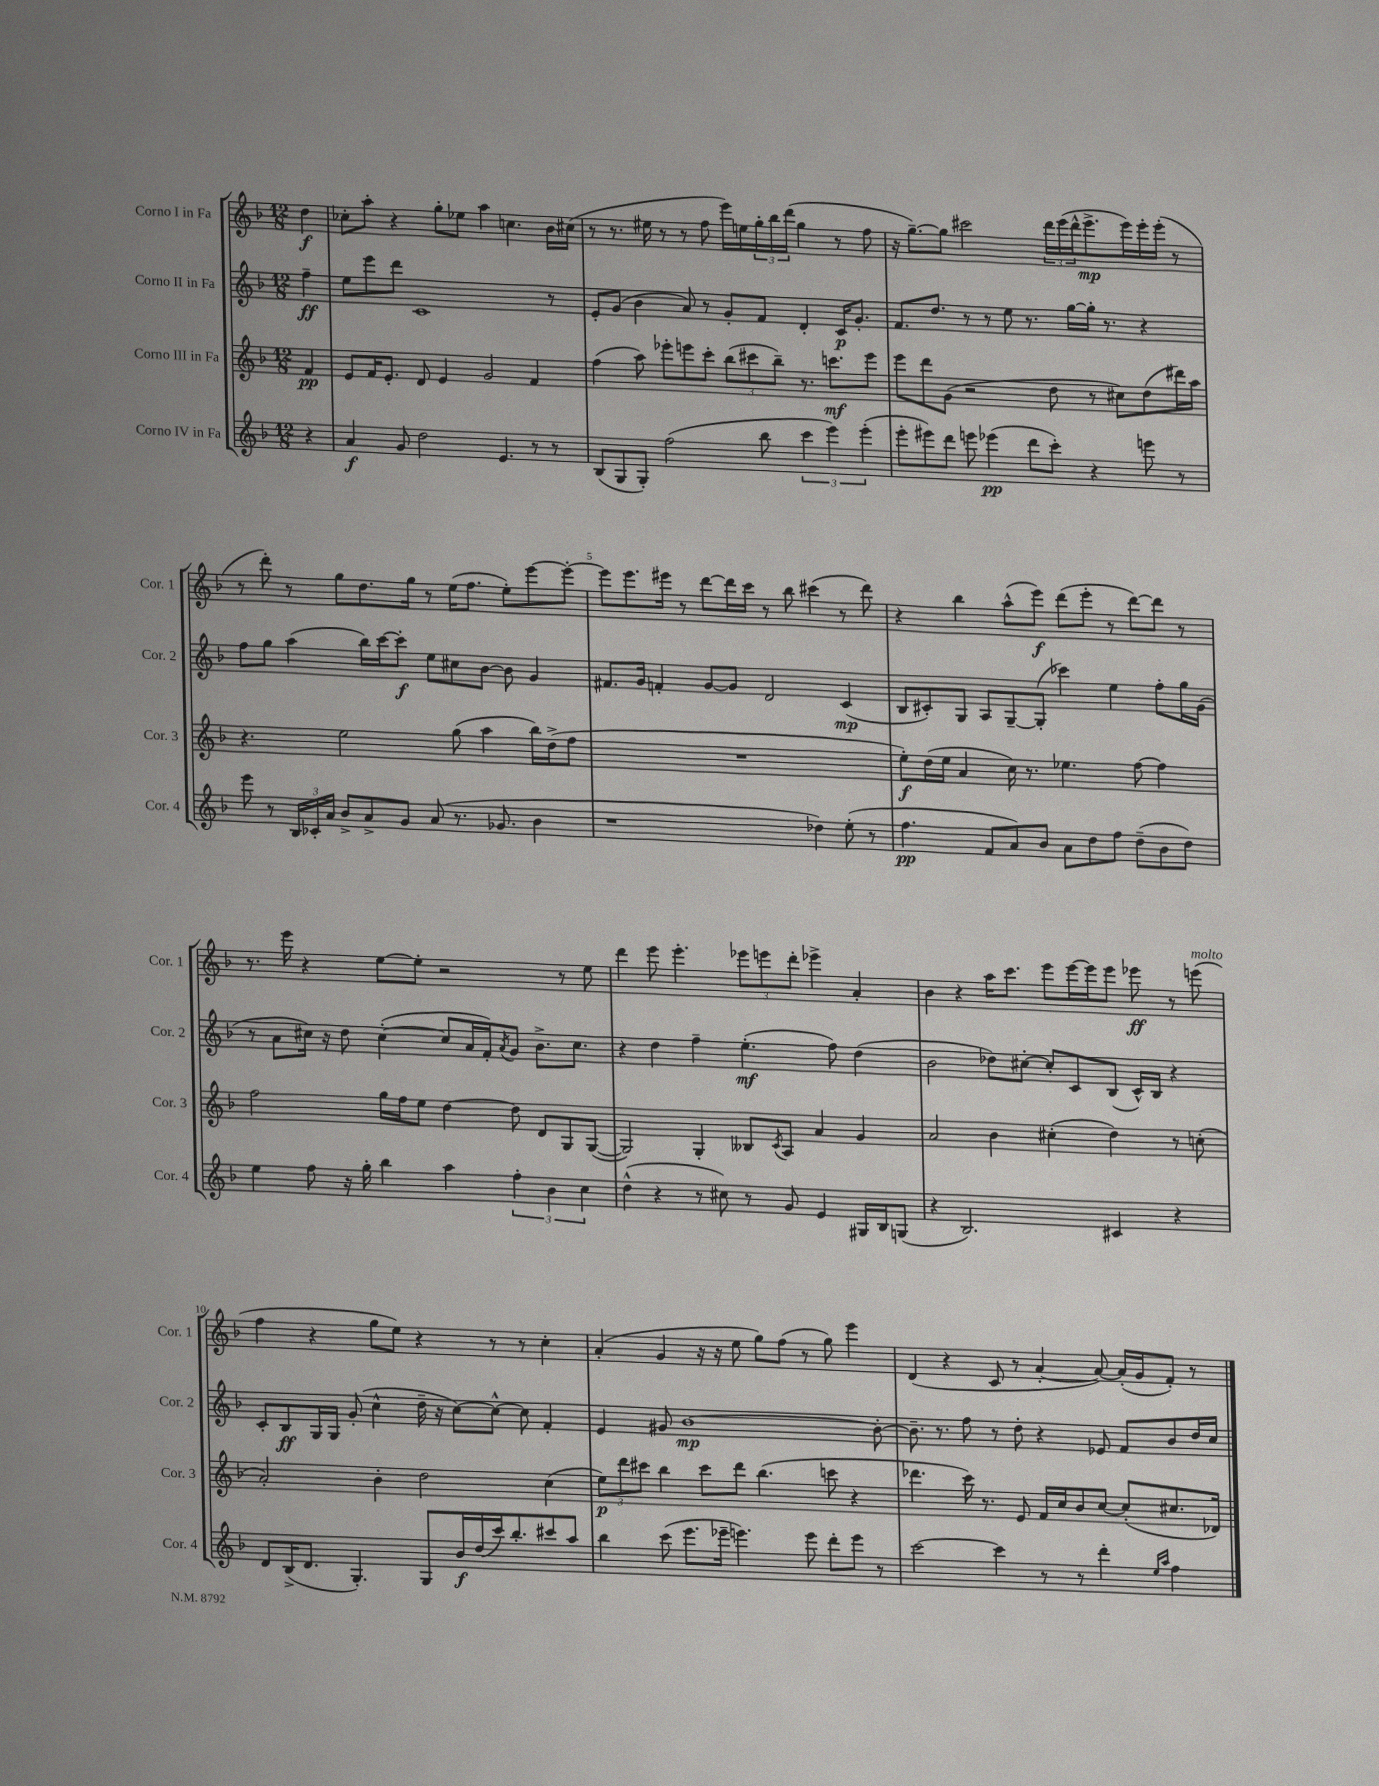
<<
\new StaffGroup <<
\new Staff = "s0" \with { instrumentName = "Corno I in Fa" shortInstrumentName = "Cor. 1" } {
    \clef treble \key f \major \numericTimeSignature \time 12/8 \partial 4
    d''4\f |
    ces''8-. a''8-. r4 g''8-. ees''8 a''4 c''4. bes'16 cis''16( |
    r8 r8. eis''16 r8 r8 f''8 e'''16) e''16 \tuplet 3/2 { g''16-. bes''16 d'''16( } g''4 r8 f''8 |
    r16 g''8.~--) g''8 cis'''2 \tuplet 3/2 { d'''16 e'''16( d'''16-^ } e'''8.->\mp e'''16) e'''16-. e'''16-.( r8 |
    r8 d'''8-.) r8 g''8 d''8. g''16 r8 e''16( f''8. e''8-.) e'''8~ e'''8~-. |
    e'''8 e'''8. eis'''16 r8 d'''8~ d'''16 c'''16 r8 bes''8 cis'''4( r8 d'''8) |
    r4 bes''4 a''8-^( e'''8\f) d'''8( e'''8-. r8 d'''8~) d'''8 r8 |
    r8. e'''16 r4 e''8~ e''8-. r2 r8 e''8 |
    d'''4 e'''8 e'''4.-. \tuplet 3/2 { ees'''8 e'''8 d'''8-. } ees'''4-> a'4-. |
    bes'4 r4 a''16 c'''8. e'''8 e'''16~ e'''16 e'''8 ees'''8\ff r8 e'''8^\markup { \italic "molto" }( |
    f''4 r4 g''8 e''8) r4 r8 r8 c''4-. |
    a'4-.( g'4 r16 r16 e''8 g''8) f''8( r8 g''8) e'''4 |
    d'4( r4 c'8 r8 a'4~-. a'8~) a'16-.( g'16 f'8-.) r8 \bar "|." |
}
\new Staff = "s1" \with { instrumentName = "Corno II in Fa" shortInstrumentName = "Cor. 2" } {
    \clef treble \key f \major \numericTimeSignature \time 12/8 \partial 4
    f''4--\ff |
    e''8 e'''8 d'''8 c'1 r8 |
    e'8-. g'8( bes'4 a'8) r8 g'8-. f'8 d'4-. c'16\p g'8.-. |
    f'8. d''8. r8 r8 e''8 r8. g''16~ g''16-. r8. r4 |
    f''8 g''8 a''4( bes''16) c'''16~ c'''8-.\f e''8 cis''8 bes'8~ bes'8 g'4 |
    fis'8. g'16 f'4-. g'8~ g'8 d'2 c'4\mp( |
    bes8 cis'8-.) g8 a8 g8~-- g8-.( ces'''4) e''4 f''8-. g''16 g'16( |
    r8 a'8 cis''16) r16 d''8 cis''4~-.( cis''8 a'16 f'16-.) \acciaccatura { a'8 } g'8 bes'8.-> cis''8. |
    r4 d''4 f''4-- e''4.-.\mf( f''8) d''4( |
    bes'2 des''8) cis''8~-. cis''8-. c'8 bes8( c'16-^) bes16 r4 |
    c'8-. bes8\ff g16 g16 g'8-.( c''4-^ d''16-- r16 c''8~) c''8~-^ c''8 f'4-. |
    e'4 gis'8 bes'1~\mp bes'8~-. |
    bes'8.-- r8. f''8 r8 d''8-. r4 ees'8 f'8 bes'8 d''16 c''16 \bar "|." |
}
\new Staff = "s2" \with { instrumentName = "Corno III in Fa" shortInstrumentName = "Cor. 3" } {
    \clef treble \key f \major \numericTimeSignature \time 12/8 \partial 4
    f'4\pp |
    e'8 f'16 e'8.-. d'8 e'4 g'2 f'4 |
    f''4( a''8) ees'''8-. e'''8 c'''8-. \tuplet 3/2 { bes''8( cis'''8 bes''8--) } r8. c'''8.\mf e'''8 |
    e'''8 d'''8 g'8( r2 d''8 r8 cis''8) d''8( dis'''16) a''16 |
    r4. e''2 g''8( a''4 bes''16) d''16->( f''8 |
    R1. |
    e''8-.\f) d''16( e''16 a'4 c''16) r8. ees''4. f''8~ f''4 |
    f''2 g''16 f''16 e''8 d''4~ d''8 d'8 g8 g8~( |
    g2) g4-. beses8 \acciaccatura { c'8 } a8 a'4 g'4 |
    a'2 bes'4 cis''4-.( d''4) r8 c''8-.( |
    a'2-.) bes'4-. d''2 c''4( |
    \tuplet 3/2 { e''8\p) d'''8 cis'''8 } bes''4 cis'''8 d'''8 bes''4.( c'''8 r4 |
    des'''4. c'''16) r8. e'8 f'16 c''16 bes'8 c''8~ c''8-.( cis''8. des'16) \bar "|." |
}
\new Staff = "s3" \with { instrumentName = "Corno IV in Fa" shortInstrumentName = "Cor. 4" } {
    \clef treble \key f \major \numericTimeSignature \time 12/8 \partial 4
    r4 |
    a'4\f g'8 d''2 e'4. r8 r8 |
    bes8( g8 g8-.) f''2( bes''8 \tuplet 3/2 { c'''4 e'''4) e'''4-.( } |
    e'''8-. eis'''8) d'''8 e'''8 ees'''4\pp( d'''8 c'''8-.) r4 e'''8 r8 |
    e'''8 r8 \tuplet 3/2 { bes16 ces'16-. a'16 } bes'8-> a'8-> g'8 a'8( r8. ges'8. bes'4 |
    r1 des''4) e''8-.( r8 |
    f''4.\pp f'8 a'8) bes'8 a'8 d''8 f''8 d''8--( bes'8 d''8) |
    e''4 f''8 r16 g''16-. bes''4 a''4 \tuplet 3/2 { f''4-. bes'4 c''4 } |
    d''4-^( r4 r8 cis''8) r8 g'8 e'4 gis16 bes16 g8( |
    r4 bes2.) cis'4 r4 |
    d'8 bes16->( d'8. g4.-.) g8 bes'16\f d''16( c'''16) bes''8.-. cis'''8 a''8 |
    bes''4 c'''8( e'''8. ees'''16-- e'''4.) e'''8 d'''8-. e'''8 r8 |
    c'''2~ c'''4 r8 r8 d'''4-. \grace { e''16 a''16 } f''4 \bar "|." |
}
>>
>>
\layout { \context { \Score \override BarNumber.break-visibility = ##(#f #t #t) barNumberVisibility = #(every-nth-bar-number-visible 5) } }
